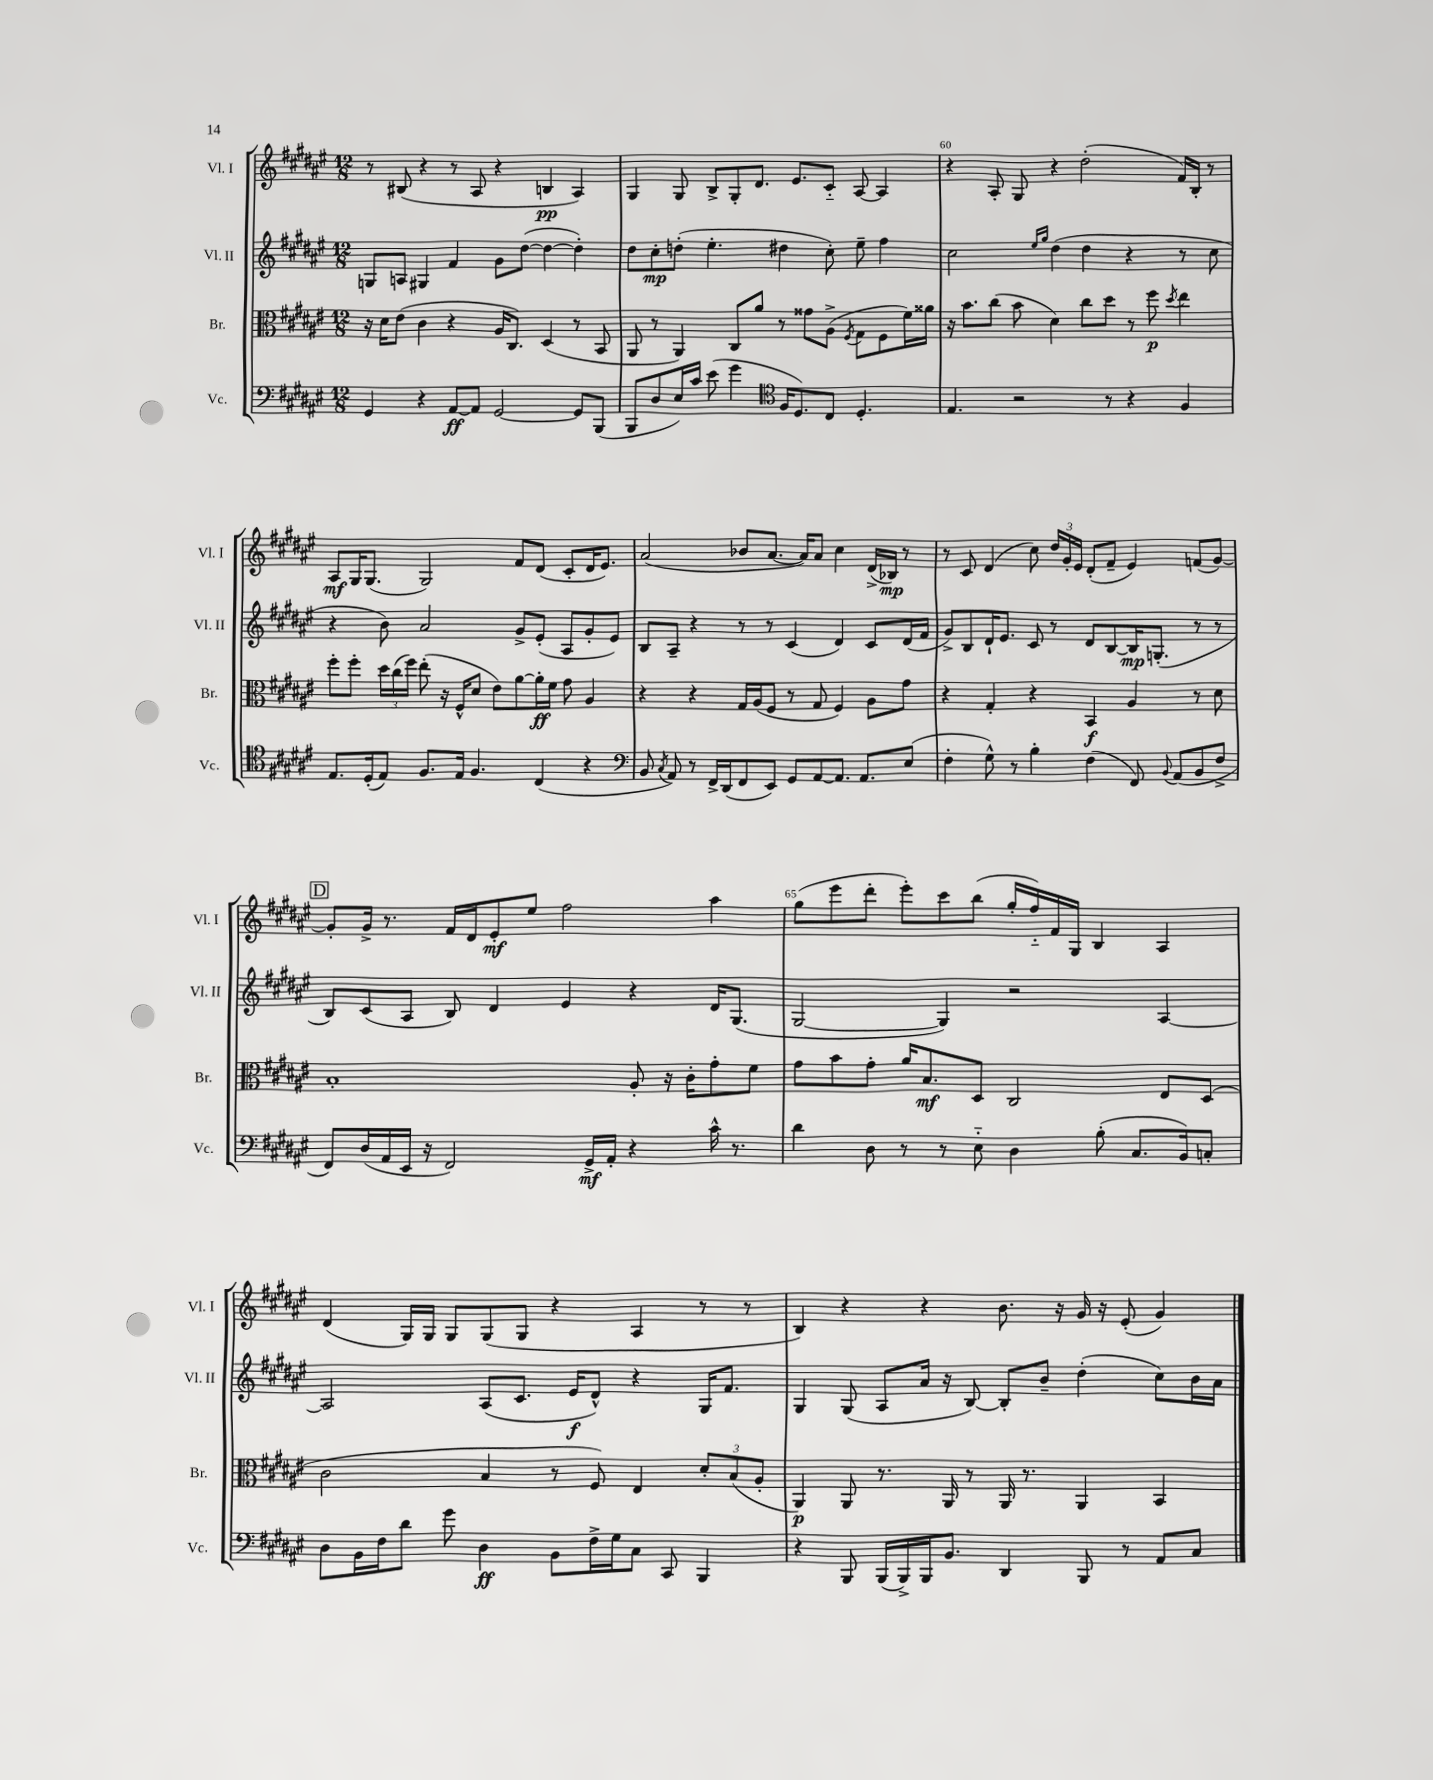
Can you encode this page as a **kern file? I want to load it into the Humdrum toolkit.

**kern	**kern	**kern	**kern
*staff4	*staff3	*staff2	*staff1
*clefF4	*clefC3	*clefG2	*clefG2
*k[f#c#g#d#a#e#]	*k[f#c#g#d#a#e#]	*k[f#c#g#d#a#e#]	*k[f#c#g#d#a#e#]
*M12/8	*M12/8	*M12/8	*M12/8
4GG#	16r	8G	8r
.	16d#	.	.
.	(8e#	8A	(8B#
4r	4c#	4G#	4r
[8AA#	4r	4f#	8r
8AA#]	.	.	8A#
[2GG#	16A#	8g#	4r
.	8.C#)	.	.
.	.	([8dd#	.
.	(4D#	4dd#_	4B
8GG#]	8r	4dd#'])	4A#)
(8BBB	8BB	.	.
=	=	=	=
8BBB	8AA#	8dd#	4G#
8D#	8r	8cc#'	.
16E#)	4AA#)	(8dd'	8G#
16c#	.	.	.
(8e#	.	4.ee#'	8B^
4g#	8C#	.	8G#'
.	8a#	.	8.d#
*clefC4	*	*	*
16F#	8r	4dd#	.
8.D#)	.	.	8.e#
.	8g##	.	.
8C#	(8A#^	8cc#')	8c#'~
.	8qF#	.	.
4.D#'	8G#	8ee#~	[8A#
.	8F#	4ff#	4A#]
.	16f#)	.	.
.	16a##	.	.
=	=	=	=
4.E#	16r	2cc#	4r
.	8.b	.	.
.	(8cc#	.	8A#'
2r	8b	.	8G#
.	.	16qqee#	.
.	.	16qqgg#	.
.	4d#)	(4dd#	4r
.	8cc#	4dd#	(2dd#'
8r	8dd#	.	.
4r	8r	4r	.
.	8ff#	.	.
.	8qdd#	.	.
4F#	4ee#	8r	16f#)
.	.	.	16B'
.	.	8cc#	8r
=	=	=	=
8.E#	8ff#'	4r	8A#
.	8ff#'	.	16G#
(16D#'	.	.	(8.G#
8E#)	24dd#	8b)	.
.	(24cc#	.	.
.	24ff#)	.	.
8.F#	(8ee#'	2a#	2G#)
.	16r	.	.
16E#	16F#^^	.	.
4.F#	8d#	.	.
.	8e#)	.	.
.	[8a#	8g#^	8f#
(4C#	16a#']	(8e#'	(8d#
.	16f#	.	.
.	8g#	8A#	8c#'
4r	4A#	8g#'	16d#
.	.	.	8.e#)
.	.	8e#)	.
=	=	=	=
*clefF4	*	*	*
8BB	4r	8B	(2a#
8qC#	.	.	.
8AA#)	.	8A#~	.
8r	4r	4r	.
16FF#^	.	.	.
(16DD#	.	.	.
8FF#	16G#	8r	8b-
.	(16A#	.	.
8EE#)	8F#	8r	[8.a#
8GG#	8r	(4c#	.
.	.	.	16a#])
[8AA#	8G#	.	8a#
8.AA#]	4F#)	4d#)	4cc#
8.AA#	.	.	.
.	8A#	8c#	(16d#^
.	.	.	16B-)
(8E#	8g#	(16d#	8r
.	.	16f#	.
=	=	=	=
4F#'	4r	8g#^)	8r
.	.	8B	8c#
8G#^^)	4G#'	16d#`	(4d#
.	.	8.e#	.
8r	.	.	.
4B'	4r	8c#	8cc#)
.	.	8r	24dd#
.	.	.	24g#'
.	.	.	24e#
(4F#	4BB	8d#	(8d#'
.	.	[8B	8f#~
8FF#)	4A#	16B]	4e#)
.	.	(8.G'	.
8qqBB	.	.	.
(8AA#	.	.	.
8BB	8r	8r	(8f
8F#^	8d#	8r	[8g#)
=	=	=	=
8FF#)	1B'	8B)	8g#']
(16D#	.	(8c#	16g#^
16AA#	.	.	8.r
16EE#	.	8A#	.
16r	.	.	.
2FF#)	.	8B)	16f#
.	.	.	16d#
.	.	4d#	8e#'
.	.	.	8ee#
.	.	4e#	2ff#
16GG#^	.	.	.
16AA#'	.	.	.
4r	8A#'	4r	.
.	16r	.	.
.	16c#'	.	.
16c#^^	8g#'	16d#	4aa#
8.r	.	(8.G#	.
.	8f#	.	.
=	=	=	=
4d#	8g#	[2G#	(8gg#
.	8b	.	8eee#
8D#	8g#'	.	8ddd#'
8r	16a#	.	8eee#')
.	8.B	.	.
8r	.	4G#])	8ccc#
8E#'~	8D#	.	(8bb
4D#	2C#	2r	16gg#'
.	.	.	16ff#'~)
.	.	.	16f#
.	.	.	16G#
(8B'	.	.	4B
8.C#	.	.	.
.	8E#	[4A#	4A#
16BB)	.	.	.
8C'	(8D#	.	.
=	=	=	=
8D#	2c#	2A#]	(4d#
16BB	.	.	.
16F#	.	.	.
8d#	.	.	16G#)
.	.	.	16G#
8g#	.	.	8G#
4D#	4B	(8A#	(8G#
.	.	8.c#	8G#
8BB	8r	.	4r
.	.	16e#	.
16F#^	8F#)	8d#^^)	.
16G#	.	.	.
8C#	4E#	4r	4A#
8CC#	.	.	.
4BBB	12d#'	16G#	8r
.	.	8.f#	.
.	(12B	.	.
.	.	.	8r
.	12A#'	.	.
=	=	=	=
4r	4AA#)	4G#	4B)
8BBB	8AA#	(8G#	4r
(16BBB	8.r	8A#	.
16BBB^)	.	.	.
16BBB	.	16a#	4r
8.BB	16AA#	16r	.
.	8r	[8B)	.
4DD#	16AA#	8B']	8.b
.	8.r	.	.
.	.	8b~	.
.	.	.	16r
8BBB	4AA#	(4dd#'	16g#
.	.	.	16r
8r	.	.	(8e#'
8AA#	4BB	8cc#)	4g#)
8C#	.	16b	.
.	.	16a#	.
==	==	==	==
*-	*-	*-	*-
